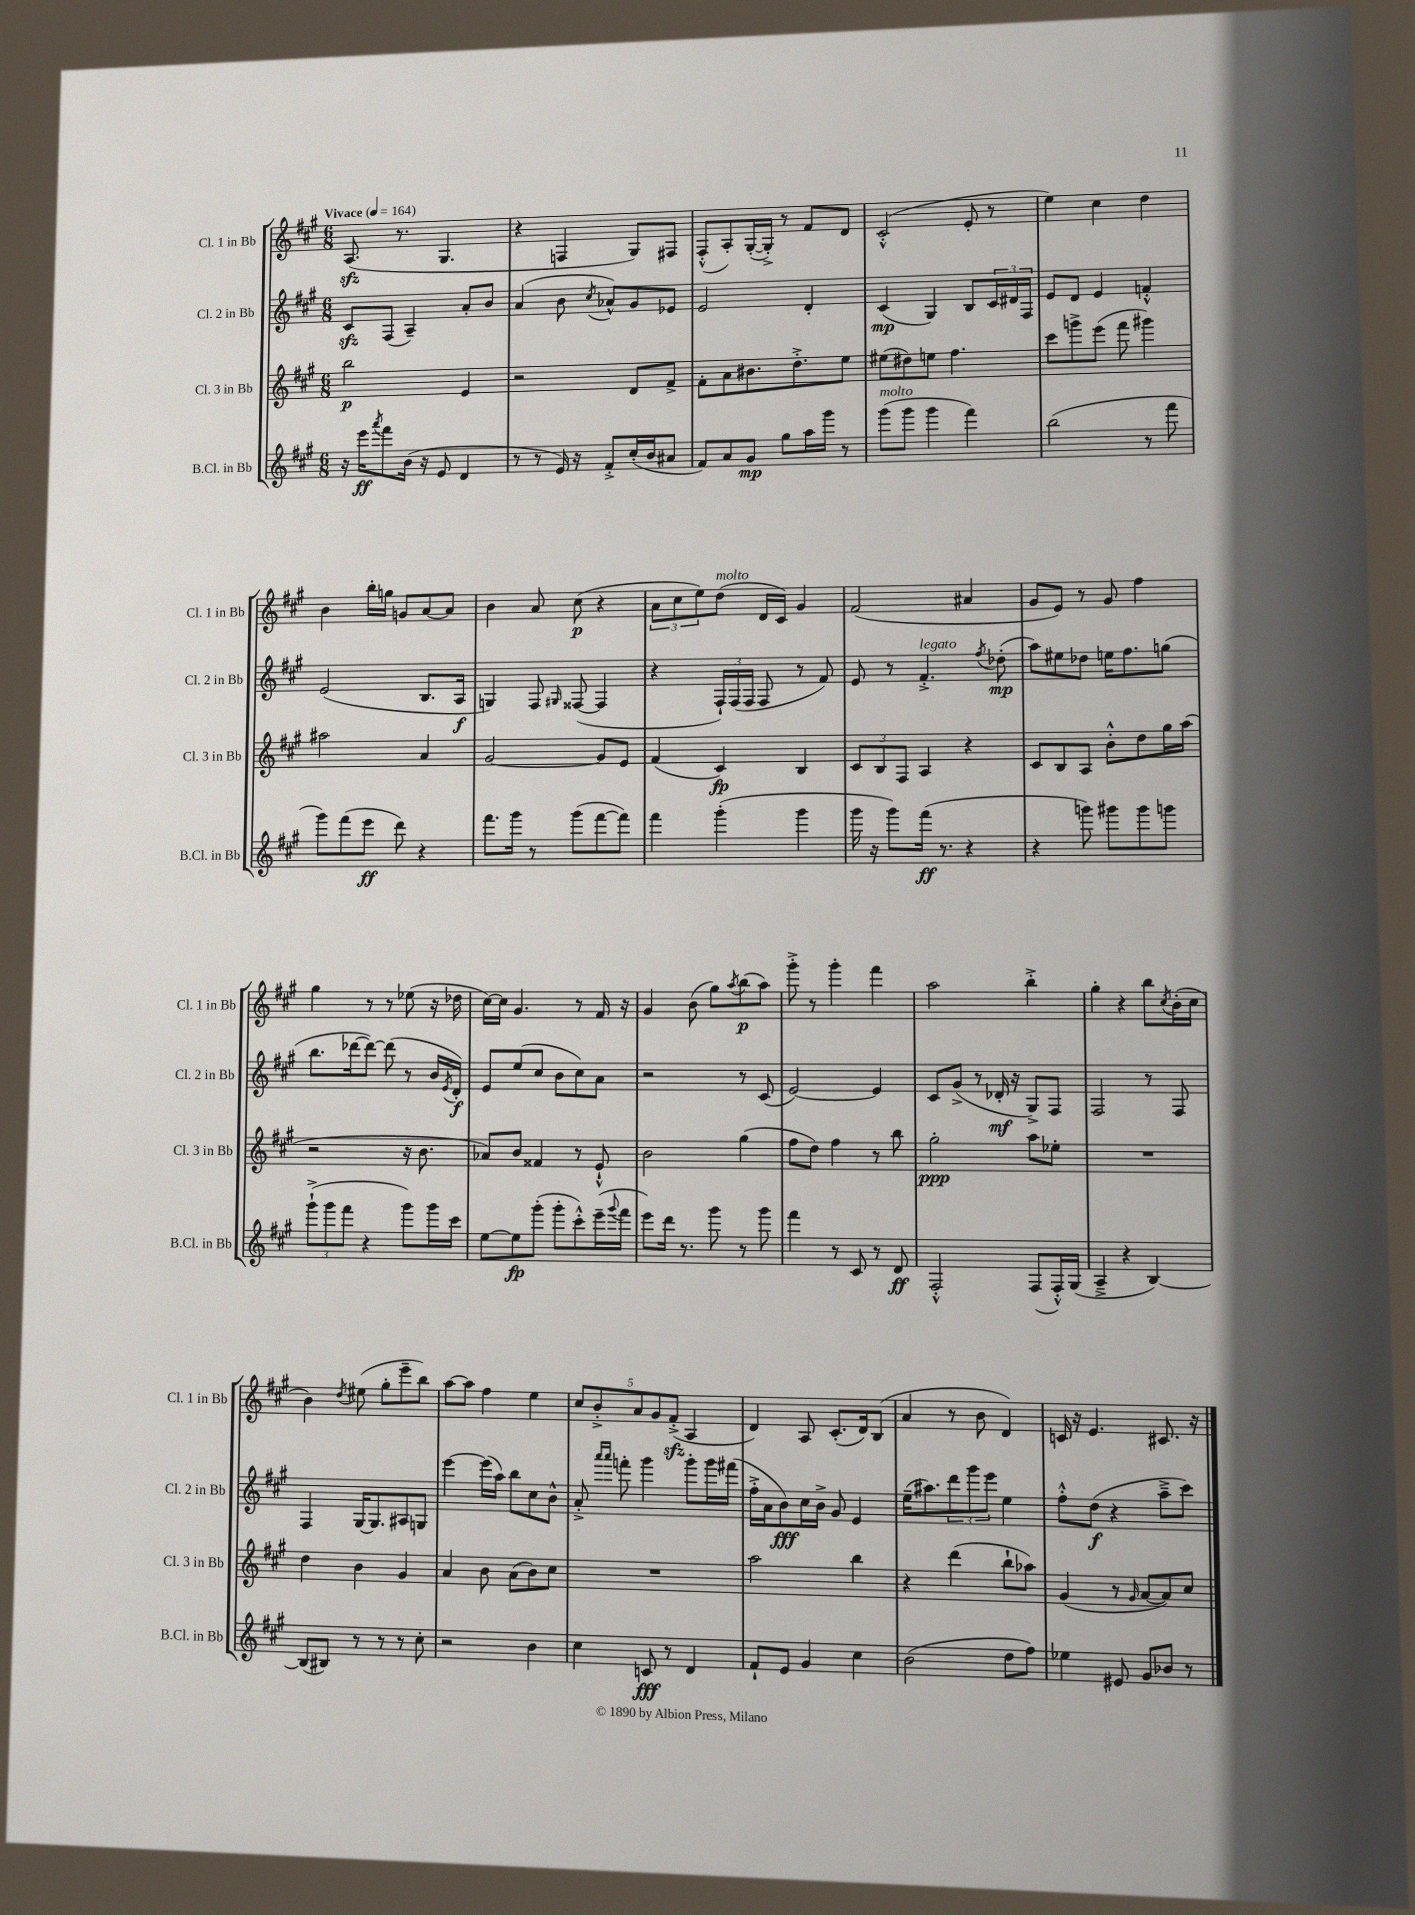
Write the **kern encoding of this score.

**kern	**kern	**kern	**kern
*staff4	*staff3	*staff2	*staff1
*clefG2	*clefG2	*clefG2	*clefG2
*k[f#c#g#]	*k[f#c#g#]	*k[f#c#g#]	*k[f#c#g#]
*M6/8	*M6/8	*M6/8	*M6/8
*MM164	*MM164	*MM164	*MM164
16r	2bb\	8c#/L	(8.A/
16eee\LK	.	.	.
8qaaa/	.	.	.
8fff#\	.	(8F#/J	.
.	.	.	8.r
(16b\Jk	.	4A~/)	.
16r	.	.	.
8e/	.	.	4.G#/
4d/	4e/	8a'/L	.
.	.	8b/J	.
=	=	=	=
8r	2r	(4a/	4r
8r	.	.	.
16e/)	.	8b\	4F/
16r	.	.	.
.	.	8qcc#/	.
8f#'^/L	.	8a-^^/L)	.
(16cc#'/L	8d/L	8g#/	8G#/L)
16b/J	.	.	.
8a#/J	8f#^/J	8e-/J	8F#/J
=	=	=	=
8f#/L)	8f#'\L	2e/	(8F#'^^/L
8a/	8a\	.	8A'/)
8g#/J	8.b#\	.	([16G#'/L
.	.	.	16G#'^/]JJ)
8gg#\L	.	.	8r
.	8.dd'^\	.	.
16aa\L	.	4d'/	8f#/L
16ggg#\JJ	.	.	.
8r	8ee\J	.	8d/J
=	=	=	=
(8ggg#\L	(8ee#\L	(4c#/	(2c#'^^/
8ggg#\J	8dd#\)	.	.
4ggg#\	8ee\J	4G#/)	.
.	4.ff#\	.	.
4fff#\)	.	8B/L	8e'/
.	.	24c#/L	8r
.	.	24d#/	.
.	.	24F#/JJ	.
=	=	=	=
(2bb\	8ccc#\L	8e/L	4ee\)
.	8ggg^\	8d/J	.
.	(8eee\J	4e/	4cc#\
.	8fff#\	.	.
8r	4ggg#\)	4f'^^/	4dd\
8fff#\	.	.	.
=	=	=	=
8ggg#\L)	2aa#\	(2e/	4b\
(8fff#\	.	.	.
8eee\J	.	.	16bb'\LL
.	.	.	16gg\JJ
8ddd\)	.	.	8g/L
4r	4a/	8.B/L	[8a/
.	.	.	8a/]J
.	.	16A/Jk	.
=	=	=	=
8.fff#\L	[2g#/	4G/)	4b\
16ggg#\Jk	.	.	.
8r	.	8F#/	8a/
.	.	16qqG#/	.
(8ggg#\L	.	([8F##/	(8cc#\
[8fff#\	8g#/]L	4F##/]	4r
8fff#\]J)	8e/J	.	.
=	=	=	=
4fff#\	(4f#/	4r	12a\L
.	.	.	12cc#\
.	.	.	12ee\)
(4ggg#'\	4c#/)	24F#`/LL)	(8dd\J
.	.	(24F#/	.
.	.	24F#/JJ	.
.	.	8F#/	16d/LL
.	.	.	16c#/JJ)
4ggg#\	4B/	8r	4g#/
.	.	8f#/)	.
=	=	=	=
16ggg#\	12c#/L	8e/	(2f#/
16r	.	.	.
.	12B/	.	.
8ggg#\L)	.	8r	.
.	12F#/J	.	.
(16fff#\Jk	4A/	4.f#'^/	.
8.r	.	.	.
4r	4r	.	4a#/
.	.	8qff#/	.
.	.	(8dd-'\	.
=	=	=	=
4r	8c#/L	8aa\L)	8g#/L
.	8B/	8ee#\	8e/J)
8ggg\)	8A/J	8dd-\J	8r
8ggg#\L	8b'^^\L	16ee\LK	8g#/
.	.	8.ff#\	.
8ggg#\	8dd\	.	4ff#\
8ggg\J	16gg#\L	(8gg\J	.
.	(16aa\JJ	.	.
=	=	=	=
(12ggg#`^\L	2r	8.bb\L	4gg#\
12ggg#\	.	.	.
12fff#\J	.	.	.
.	.	[16ddd-\k	.
4r	.	8ddd-\_J)	8r
.	.	(8ddd-\]	8r
8ggg#\L)	16r	8r	(8ee-\
.	8.b\	.	.
16ggg#\L	.	16b/LL	16r
.	.	8qe/	.
16ccc#\JJ	.	16d'/JJ)	16dd-\
=	=	=	=
[8ee\L	8a-/L)	8e/L	[16cc#\LL)
.	.	.	16cc#\]JJ
8ee\]	8b/J	(8ee/	4.g#/
(8ggg#'\J	4f##/	8cc#/J	.
8ggg#'\L	.	8b\L	.
8ccc#'^^\)	8r	8cc#\)	8r
(16eee~\L	8e`^^/	8a\J	16f#/
8qqggg#/	.	.	.
16fff#\JJ	.	.	16r
=	=	=	=
8eee\L)	2b\	2r	4g#/
16ddd\Jk	.	.	.
8.r	.	.	.
.	.	.	(8b\
8ggg#\	.	.	8gg#\L)
.	.	.	8qaa/
8r	(4gg#\	8r	(8bb\
8ggg#\	.	(8c#/	8aa\J)
=	=	=	=
4fff#\	8ff#\L	[2e/)	8ggg#'^\
.	8dd\J)	.	8r
8r	4ff#\	.	4ggg#'\
8c#/	.	.	.
8r	8r	4e/]	4fff#\
8d/	8bb\	.	.
=	=	=	=
2F#'^^/	2gg#'\	8c#/L	2aa\
.	.	(8g#^/J	.
.	.	8r	.
.	.	16d-'/	.
.	.	16r	.
(8F#/L	8aa\L	8G#^/L)	4bb'^\
16F#'^^/L)	8ee-'\J	8F#/J	.
(16G#/JJ	.	.	.
=	=	=	=
4A~^/	2.r	2F#/	4gg#'\
4r	.	.	4r
[4B/)	.	8r	8bb\L
.	.	.	8qcc#/
.	.	8F#/	(16b'\L
.	.	.	16cc#\JJ
=	=	=	=
(8B/]L	4dd\	4F#/	4b\)
8B#/J)	.	.	.
.	.	.	8qdd/
8r	4b\	[16G#/LK	(8ee#\
.	.	8.G#/]	.
8r	.	.	8gg#'\L
8r	4g#/	8A#/	8eee~\
8cc#'\	.	8G/J	8bb\J)
=	=	=	=
2r	4a/	[4eee\	[8aa\L
.	.	.	8aa\]J
.	8b\	(16eee\]LL	4ff#\
.	.	16aa\JJ)	.
.	(8a\L	8bb\L	.
4b\	8b\)	8cc#\	4ee\
.	8cc#\J	8b^^\J	.
=	=	=	=
4cc#\	2.r	8a'^/	10cc#/L
.	.	.	10b'^/
.	.	16qqaaa/LL	.
.	.	16qqaaa/JJ	.
.	.	8fff'\	.
.	.	.	10a/
8c/	.	4ggg#\	.
.	.	.	10g#/
8r	.	.	.
.	.	.	(10f#'^/J
4d/	.	8ggg#'\L	4A/
.	.	16ggg#\L	.
.	.	(16fff#\JJ	.
=	=	=	=
8f#`/L	2aa\	16ff#'^\LL	4d/)
.	.	16a\J	.
8e/J	.	8b\)	.
4g#/	.	16cc#\L	8A/
.	.	16b^\JJ	.
.	.	8g#/	(8.c#'/L
4cc#\	4bb\	4e/	.
.	.	.	16d/k)
.	.	.	(8B/J
=	=	=	=
(2b\	4r	(16ee~\LK	4a/
.	.	8.aa#\)	.
.	(4ddd\	12ddd\	8r
.	.	12ggg#\	.
.	.	.	8b\
.	.	12eee\J	.
8dd\L	8bb`\L	4ee\	4d/)
8ff#\J)	8aa-\J)	.	.
=	=	=	=
4ee-\	(4g#/	8ff#'^^\L	16c/
.	.	.	16r
.	.	(8dd\J	4.e/
8e#/	8r	4r	.
.	16qqg#/	.	.
8g#/L	[8a/L	.	.
8b-/J	8a/])	8aa~^\L	8.c#/
8r	8cc#/J	8ccc#\J)	.
.	.	.	16r
==	==	==	==
*-	*-	*-	*-
